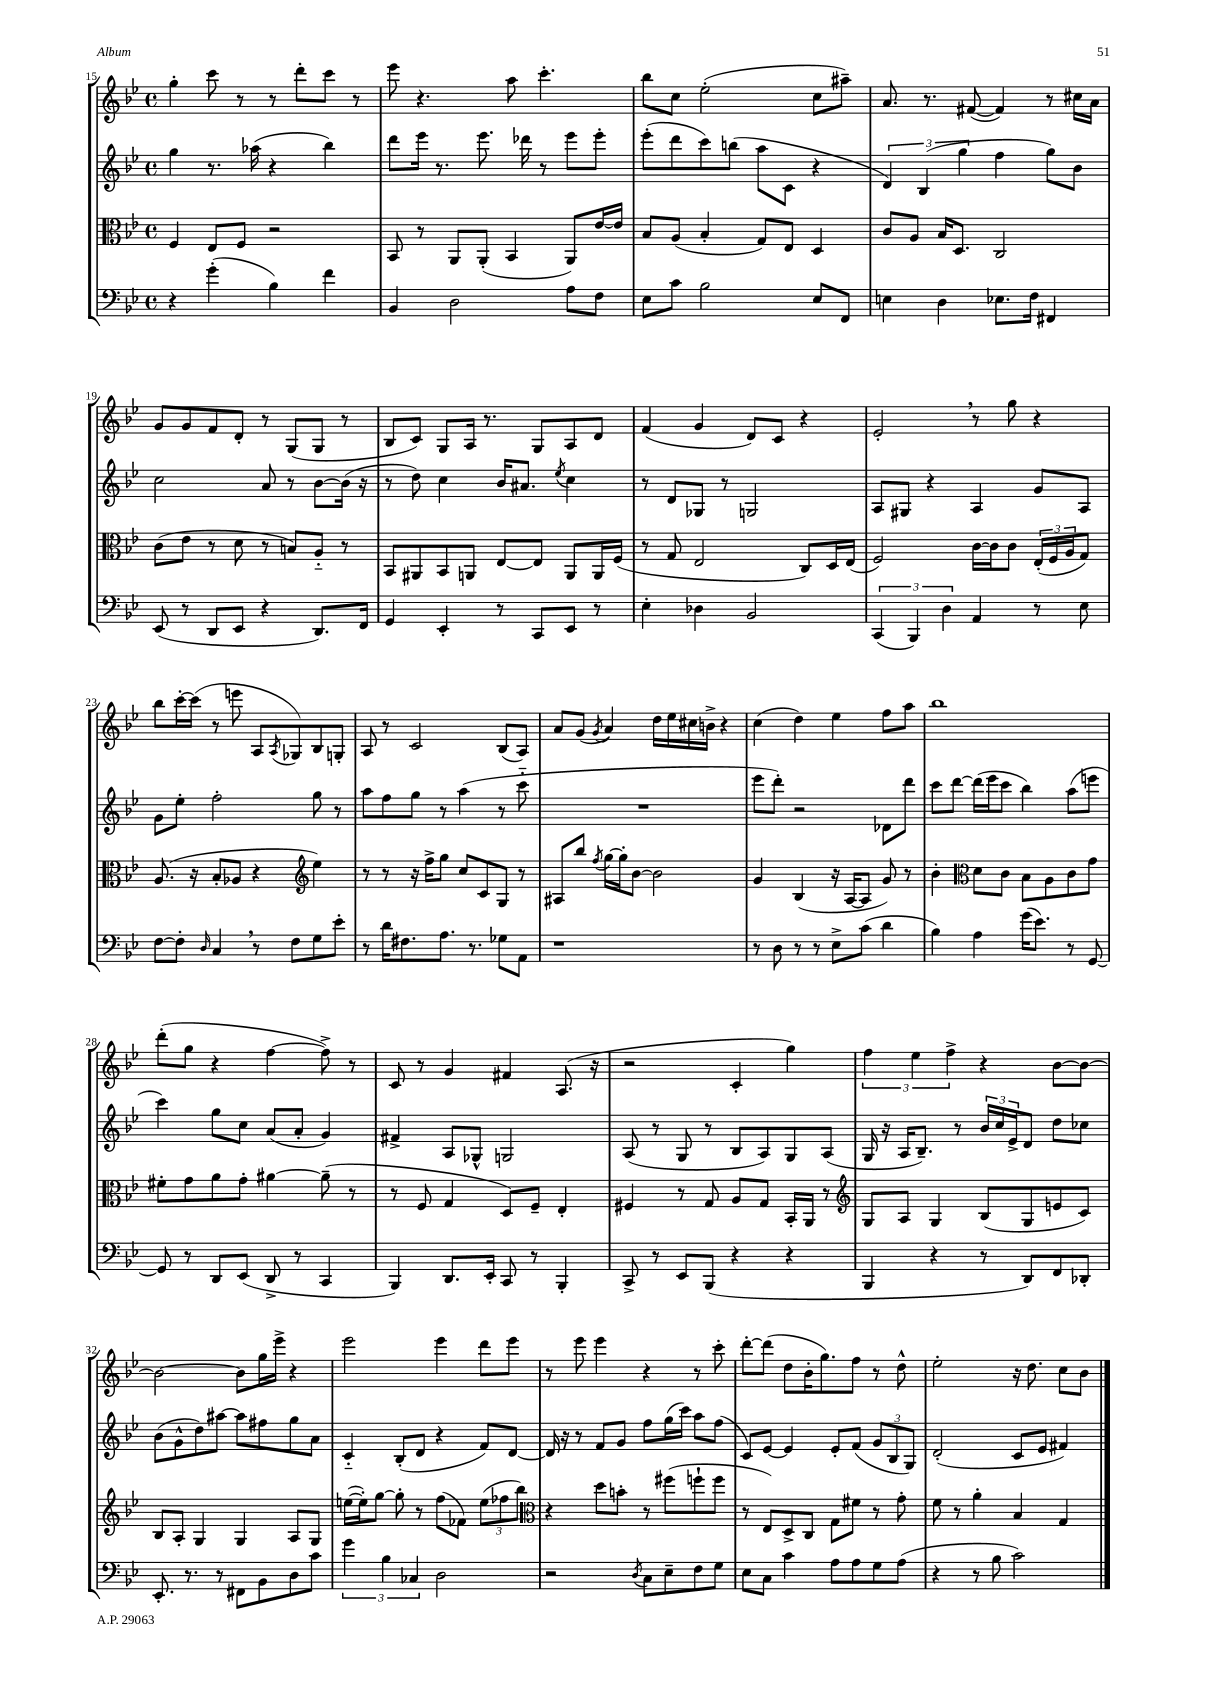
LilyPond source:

<<
\new StaffGroup <<
\new Staff = "s0" {
    \clef treble \key bes \major \defaultTimeSignature \time 4/4
    g''4-. c'''8 r8 r8 d'''8-. c'''8 r8 |
    ees'''8 r4. a''8 c'''4.-. |
    bes''8 c''8 ees''2-.( c''8 ais''8--) |
    a'8. r8. fis'8~( fis'4) r8 cis''16 a'16 |
    g'8 g'8 f'8 d'8-. r8 g8( g8 r8 |
    bes8 c'8) g8 a16 r8. g8 a8 d'8 |
    f'4( g'4 d'8) c'8 r4 |
    ees'2-. \breathe r8 g''8 r4 |
    bes''8 c'''16~-. c'''16( r8 e'''8 a8 \acciaccatura { a8 } ges8) bes8 g8-. |
    a8 r8 c'2 bes8( a8) |
    a'8 g'8( \acciaccatura { g'8 } a'4) d''16 ees''16 cis''16 b'16-> r4 |
    c''4( d''4) ees''4 f''8 a''8 |
    bes''1 |
    d'''8-.( g''8 r4 f''4~ f''8->) r8 |
    c'8 r8 g'4 fis'4 a8.( r16 |
    r2 c'4-. g''4) |
    \tuplet 3/2 { f''4 ees''4 f''4-> } r4 bes'8~ bes'8~ |
    bes'2~ bes'8 g''16 ees'''16-> r4 |
    ees'''2 ees'''4 d'''8 ees'''8 |
    r8 ees'''8 ees'''4 r4 r8 c'''8-. |
    d'''8~-. d'''8( d''8 bes'16-. g''8.) f''8 r8 d''8-^ |
    ees''2-. r16 d''8. c''8 bes'8 \bar "|." |
}
\new Staff = "s1" {
    \clef treble \key bes \major \defaultTimeSignature \time 4/4
    g''4 r8. aes''16( r4 bes''4) |
    d'''8 ees'''16 r8. ees'''8. des'''16 r8 ees'''8 ees'''8-. |
    ees'''8-.( d'''8 c'''8) b''8( a''8 c'8 r4 |
    \tuplet 3/2 { d'4) bes4( g''4 } f''4 g''8) bes'8 |
    c''2 a'8 r8 bes'8~ bes'16( r16 |
    r8 d''8) c''4 bes'16 ais'8. \acciaccatura { ees''8 } c''4 |
    r8 d'8 ges8 r8 g2 |
    a8 gis8 r4 a4 g'8 a8 |
    g'8 ees''8-. f''2-. g''8 r8 |
    a''8 f''8 g''8 r8 a''4( r8 c'''8-_ |
    R1 |
    ees'''8 d'''8-.) r2 des'8 d'''8 |
    c'''8 d'''8~ d'''16( ees'''16 c'''8 bes''4) a''8( e'''8 |
    c'''4) g''8 c''8 a'8( a'8-. g'4) |
    fis'4-> a8 ges8-^ g2 |
    a8( r8 g8 r8 bes8 a8) g8 a8( |
    g16 r16 a16 bes8.--) r8 \tuplet 3/2 { bes'16 c''16 ees'16-> } d'8 d''8 ces''8 |
    bes'8( g'8-^ d''8) ais''8~ ais''8 fis''8 g''8 a'8 |
    c'4-_ bes8-.( d'8 r4 f'8) d'8~ |
    d'16 r16 r8 f'8 g'8 f''8 g''16( c'''16) a''8 f''8( |
    c'8) ees'8~ ees'4 ees'8-. f'8( \tuplet 3/2 { g'8 bes8 g8) } |
    d'2-.( c'8 ees'8 fis'4) \bar "|." |
}
\new Staff = "s2" {
    \clef alto \key bes \major \defaultTimeSignature \time 4/4
    f4 ees8 f8 r2 |
    bes,8 r8 a,8 a,8-.( bes,4 a,8) ees'16~ ees'16 |
    bes8 a8( bes4-. g8) ees8 d4 |
    c'8 a8 bes16 d8. c2 |
    c'8( ees'8 r8 d'8 r8 b8) a8-_ r8 |
    bes,8 ais,8 bes,8 a,8 ees8~ ees8 a,8 a,16 f16( |
    r8 g8 ees2 c8) d16 ees16( |
    f2) c'16~ c'16 c'8 \tuplet 3/2 { ees16-.( f16 a16 } g8) |
    a8.( r16 bes8-. aes8 r4 \clef treble ees''4) |
    r8 r8 r16 f''16-> g''8 c''8 c'8 g8 r8 |
    ais8 bes''8 \acciaccatura { f''8 } g''16~ g''16-. bes'8~ bes'2 |
    g'4 bes4( r16 a16~ a8 g'8) r8 |
    bes'4-. \clef alto d'8 c'8 bes8 a8 c'8 g'8 |
    fis'8-. g'8 a'8 g'8-. ais'4~ ais'8--( r8 |
    r8 f8 g4 d8) f8-- ees4-. |
    fis4 r8 g8 a8 g8 bes,16-. a,16 r8 |
    \clef treble g8 a8 g4 bes8( g8 e'8 c'8) |
    bes8 a8-. g4 g4 a8 g8 |
    e''16~( e''16-.) g''8~ g''8-. r8 f''8( fes'8) \tuplet 3/2 { e''8( fes''8 bes''8) } |
    \clef alto r4 d''8 b'8-. r8 fis''8( f''8-! f''8 |
    r8 ees8) d8-> c8 g8 fis'8 r8 g'8-. |
    f'8 r8 a'4-. bes4 g4 \bar "|." |
}
\new Staff = "s3" {
    \clef bass \key bes \major \defaultTimeSignature \time 4/4
    r4 g'4-.( bes4) f'4 |
    bes,4 d2 a8 f8 |
    ees8 c'8 bes2 ees8 f,8 |
    e4 d4 ees8. f16 fis,4 |
    ees,8( r8 d,8 ees,8 r4 d,8.) f,16 |
    g,4 ees,4-. r8 c,8 ees,8 r8 |
    ees4-. des4 bes,2 |
    \tuplet 3/2 { c,4( bes,,4) d4 } a,4 r8 ees8 |
    f8~ f8-. \grace { d16 } c4 \breathe r8 f8 g8 ees'8-. |
    r8 d'16 fis8. a8. r8. ges8 a,8 |
    r1 |
    r8 d8 r8 r8 ees8-> c'8( d'4 |
    bes4) a4 g'16( ees'8.) r8 g,8~ |
    g,8 r8 d,8 ees,8( d,8-> r8 c,4 |
    bes,,4) d,8. ees,16-. c,8 r8 bes,,4-. |
    c,8-> r8 ees,8 bes,,8( r4 r4 |
    bes,,4 r4 r8 d,8) f,8 des,8-. |
    ees,8.-. r8. r8 fis,8 bes,8 d8 c'8 |
    \tuplet 3/2 { g'4 bes4 ces4 } d2 |
    r2 \acciaccatura { d8 } c8 ees8-- f8 g8 |
    ees8 c8 c'4 a8 a8 g8 a8( |
    r4 r8 bes8 c'2) \bar "|." |
}
>>
>>
\layout { \context { \Score currentBarNumber = #15 } }
